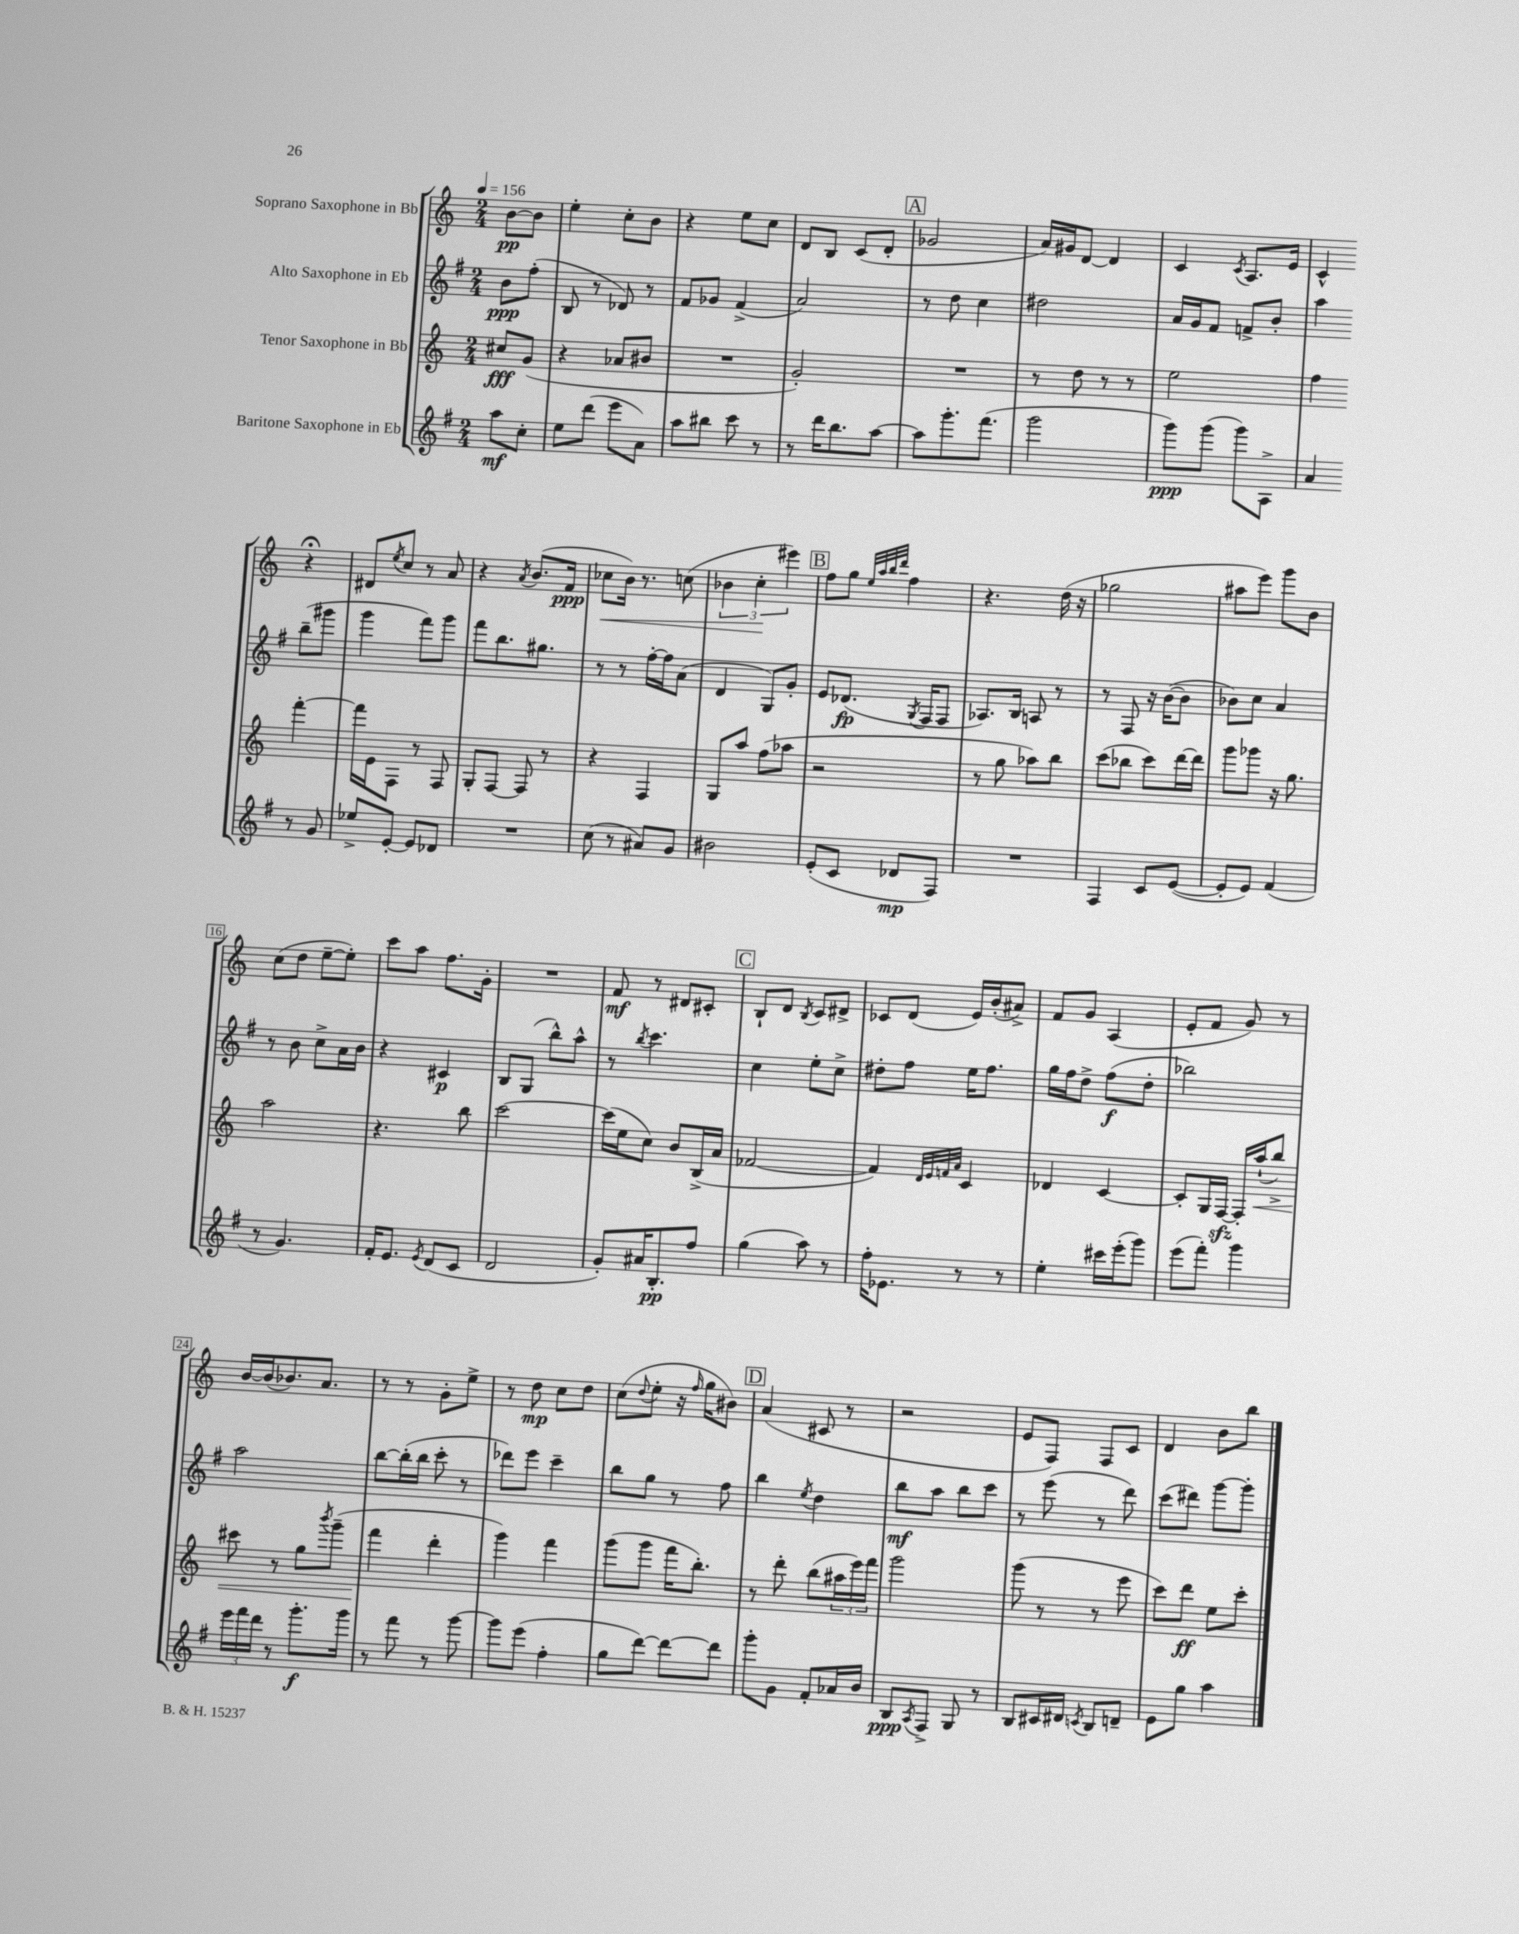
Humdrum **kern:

**kern	**dynam	**kern	**dynam	**kern	**dynam	**kern	**dynam
*part4	*part4	*part3	*part3	*part2	*part2	*part1	*part1
*staff4	*staff4	*staff3	*staff3	*staff2	*staff2	*staff1	*staff1
*I"Baritone Saxophone in Eb	*	*I"Tenor Saxophone in Bb	*	*I"Alto Saxophone in Eb	*	*I"Soprano Saxophone in Bb	*
*clefG2	*	*clefG2	*	*clefG2	*	*clefG2	*
*k[f#]	*	*k[]	*	*k[f#]	*	*k[]	*
*M2/4	*	*M2/4	*	*M2/4	*	*M2/4	*
*MM156	*	*MM156	*	*MM156	*	*MM156	*
=	=	=	=	=	=	=	=
8aa\L	mf	8cc#X/L	fff	8b\L	ppp	[8b\L	pp
8cc'\J	.	(8g/J	.	(8ff#'\J	.	8b\J]	.
=1	=1	=1	=1	=1	=1	=1	=1
8ee\L	.	4r	.	8B/	.	4ee'\	.
(8ddd\J	.	.	.	8r	.	.	.
8eee\L	.	8a-X/L	.	8d-X/)	.	8cc'\L	.
8a\J)	.	8b#X/J	.	8r	.	8b\J	.
=2	=2	=2	=2	=2	=2	=2	=2
8aa\L	.	2r	.	8f#/L	.	4r	.
8bb#X\J	.	.	.	8g-X/J	.	.	.
8ccc\	.	.	.	(4f#^/	.	8ee\L	.
8r	.	.	.	.	.	8cc\J	.
=3	=3	=3	=3	=3	=3	=3	=3
8r	.	2g'/)	.	2a/)	.	8d/L	.
16ddd\KL	.	.	.	.	.	8B/J	.
8.bb\	.	.	.	.	.	.	.
.	.	.	.	.	.	(8c/L	.
[8aa\J	.	.	.	.	.	8d'/J	.
!!LO:REH:place=s1:t=A
=4	=4	=4	=4	=4	=4	=4	=4
8aa\L]	.	2r	.	8r	.	2g-X/	.
8.ggg'\	.	.	.	8dd\	.	.	.
.	.	.	.	4cc\	.	.	.
(8.fff#\J	.	.	.	.	.	.	.
=5	=5	=5	=5	=5	=5	=5	=5
2ggg\	.	8r	.	2dd#X\	.	16a/LL)	.
.	.	.	.	.	.	16g#X/J	.
.	.	8dd\	.	.	.	[8d/J	.
.	.	8r	.	.	.	4d/]	.
.	.	8r	.	.	.	.	.
=6	=6	=6	=6	=6	=6	=6	=6
8ggg\L)	ppp	2ee\	.	16a/LL	.	4c/	.
.	.	.	.	16g/J	.	.	.
(8ggg\J	.	.	.	8f#/J	.	.	.
.	.	.	.	.	.	8qc/	.
8ggg\L)	.	.	.	8fn^/L	.	8.A/L	.
8A^\J	.	.	.	8b'/J	.	.	.
.	.	.	.	.	.	16e/Jk	.
=7	=7	=7	=7	=7	=7	=7	=7
4a/	.	4ff\	.	4aa\	.	4c^^/	.
8r	.	[4fff'\	.	(8bb~\L	.	4r;<	.
8g/	.	.	.	8ggg#X\J	.	.	.
!!LO:LB:g=z
=8	=8	=8	=8	=8	=8	=8	=8
8ee-X^/L	.	16fff\LL]	.	4ggg\	.	8d#X/L	.
.	.	16e\J	.	.	.	.	.
.	.	.	.	.	.	8qee/	.
[8e'/J	.	8F\J	.	.	.	8cc/J	.
8e/L]	.	8r	.	8fff#\L)	.	8r	.
8d-X/J	.	8F/	.	8ggg\J	.	8a/	.
=9	=9	=9	=9	=9	=9	=9	=9
2r	.	8G'/L	.	8fff#\L	.	4r	.
.	.	[8F/J	.	8.bb\	.	.	.
.	.	.	.	.	.	8qa/	.
.	.	8F/]	.	.	.	(8.b/L	.
.	.	.	.	8.gg#X\J	.	.	.
.	.	8r	.	.	.	.	.
.	.	.	.	.	.	16f/Jk	ppp
=10	=10	=10	=10	=10	=10	=10	=10
!	!	!	!	!	!	!	!LO:HP:b
(8cc\	.	4r	.	8r	.	8cc-X\L	<
8r	.	.	.	8r	.	16b\Jk)	.
.	.	.	.	.	.	8.r	.
8a#X/L)	.	4F/	.	[16ff#'\LL	.	.	.
.	.	.	.	16ff#\J]	.	.	.
8g/J	.	.	.	(8a\J	.	(8ccn\	.
=11	=11	=11	=11	=11	=11	=11	=11
2b#X\	.	8G/L	.	4d/	.	6b-X\	.
.	.	8aa/J	.	.	.	.	.
.	.	.	.	.	.	6cc'\	.
.	.	(8ff\L	.	8G/L)	.	.	.
.	.	.	.	.	.	6eee#X\)	[
.	.	8aa-X\J	.	8g'/J	.	.	.
!!LO:REH:place=s1:t=B
=12	=12	=12	=12	=12	=12	=12	=12
(8e'/L	.	2r	.	8e/L	.	8ff\L	.
8c/J	.	.	.	(8.d-X/J	fp	8gg\J	.
.	.	.	.	.	.	32qqee/LLL	.
.	.	.	.	.	.	32qqaa/	.
.	.	.	.	.	.	32qqbb/	.
.	.	.	.	.	.	32qqddd/JJJ	.
8d-X/L	mp	.	.	.	.	4ff\	.
.	.	.	.	8qG/	.	.	.
.	.	.	.	16F#/KL	.	.	.
8F#/J)	.	.	.	8F#/J	.	.	.
=13	=13	=13	=13	=13	=13	=13	=13
2r	.	8r	.	8.A-X/L)	.	4.r	.
.	.	8gg\	.	.	.	.	.
.	.	.	.	16B/Jk	.	.	.
.	.	8aa-X\L)	.	8An/	.	.	.
.	.	8bb\J	.	8r	.	(16dd\	.
.	.	.	.	.	.	16r	.
=14	=14	=14	=14	=14	=14	=14	=14
4F#/	.	(8ccc\L	.	8r	.	2gg-X\	.
.	.	8bb-X\J	.	8F#/	.	.	.
8c/L	.	8ccc\L)	.	16r	.	.	.
.	.	.	.	([16b\KL	.	.	.
([8e/J	.	[16ddd\L	.	8b\J]	.	.	.
.	.	16ddd\JJ]	.	.	.	.	.
=15	=15	=15	=15	=15	=15	=15	=15
8e'/L]	.	8ggg\L	.	8b-X\L)	.	8aa#X\L	.
8e/J)	.	8ggg-X\J	.	8cc\J	.	8eee\J)	.
(4f#/	.	16r	.	4a/	.	8ggg\L	.
.	.	8.gg\	.	.	.	.	.
.	.	.	.	.	.	8b\J	.
!!LO:LB:g=z
=16	=16	=16	=16	=16	=16	=16	=16
8r	.	2aa\	.	8r	.	(8cc\L	.
4.g/)	.	.	.	8b\	.	8dd\J	.
.	.	.	.	8cc^\L	.	[8ee~\L	.
.	.	.	.	16a\L	.	8ee'\J])	.
.	.	.	.	16b\JJ	.	.	.
=17	=17	=17	=17	=17	=17	=17	=17
16f#'/KL	.	4.r	.	4r	.	8ccc\L	.
8.e/J	.	.	.	.	.	.	.
.	.	.	.	.	.	8aa\J	.
8qe/	.	.	.	.	.	.	.
(8d/L	.	.	.	4c#X/	p	8.ff\L	.
8c/J	.	8bb\	.	.	.	.	.
.	.	.	.	.	.	16g'\Jk	.
=18	=18	=18	=18	=18	=18	=18	=18
2d/	.	[2ccc\	.	8B/L	.	2r	.
.	.	.	.	(8G/J	.	.	.
.	.	.	.	8bb^^\L)	.	.	.
.	.	.	.	8aa^^\J	.	.	.
=19	=19	=19	=19	=19	=19	=19	=19
8g'/L)	.	(16ccc\LL]	.	8r	.	8f/	mf
.	.	16ee\J	.	.	.	.	.
.	.	.	.	8qbb/	.	.	.
16a#X/K	.	8cc\J)	.	4.ccc\	.	8r	.
8.B'/	pp	.	.	.	.	.	.
.	.	8b/L	.	.	.	8d#X/L	.
8ff#/J	.	(16B^/L	.	.	.	8c#X'/J	.
.	.	16a/JJ	.	.	.	.	.
!!LO:REH:place=s1:t=C
=20	=20	=20	=20	=20	=20	=20	=20
(4gg\	.	[2f-X/	.	4cc\	.	8B`/L	.
.	.	.	.	.	.	8d/J	.
.	.	.	.	.	.	8qB/	.
8aa\)	.	.	.	8ee'\L	.	8c/L	.
8r	.	.	.	8cc^\J	.	8d#X^/J	.
=21	=21	=21	=21	=21	=21	=21	=21
16ff#'\KL	.	4f-/])	.	8dd#X'\L	.	8c-X/L	.
8.e-X\J	.	.	.	.	.	.	.
.	.	.	.	8ff#\J	.	(8d/J	.
.	.	32qqd/LLL	.	.	.	.	.
.	.	32qqe/	.	.	.	.	.
.	.	32qqfn/	.	.	.	.	.
.	.	32qqa/JJJ	.	.	.	.	.
8r	.	4c/	.	16ee\KL	.	16e/LL)	.
.	.	.	.	8.ff#\J	.	(16b'/J	.
8r	.	.	.	.	.	8a#X^/J)	.
=22	=22	=22	=22	=22	=22	=22	=22
4ee'\	.	4d-X/	.	16gg\LL	.	8f/L	.
.	.	.	.	16ff#\J	.	.	.
.	.	.	.	8dd^\J	.	8g/J	.
16ccc#X\LL	.	[4c/	.	(8ff#\L	f	(4A/	.
(16eee'\J	.	.	.	.	.	.	.
8ggg\J)	.	.	.	8dd'\J	.	.	.
=23	=23	=23	=23	=23	=23	=23	=23
(8eee\L	.	8c'/L]	.	2bb-X\)	.	8e'/L	.
8fff#'\J)	.	16G/L	.	.	.	8f/J	.
.	.	[16Fzz/JJ	.	.	.	.	.
4ggg\	.	16F'/LL]	.	.	.	8g/)	.
!	!	!	!LO:HP:b	!	!	!	!
.	.	(16aa`/J	<	.	.	.	.
.	.	8bb^/J)	.	.	.	8r	.
!!LO:LB:g=z
=24	=24	=24	=24	=24	=24	=24	=24
24eee\LL	.	8ccc#X\	.	2aa\	.	[16b/LL	.
24fff#\	.	.	.	.	.	.	.
.	.	.	.	.	.	(16b/J]	.
24ddd\JJ	.	.	.	.	.	.	.
8r	.	8r	.	.	.	8.b-X/)	.
8.ggg'\L	f	8gg\L	.	.	.	.	.
.	.	.	.	.	.	8.a/J	.
.	.	8qbbb/	.	.	.	.	.
.	.	(8ggg~\J	.	.	.	.	.
16ggg\Jk	.	.	.	.	.	.	.
=25	=25	=25	=25	=25	=25	=25	=25
8r	.	4fff\	.	[8bb\L	.	8r	.
8fff#\	.	.	.	(16bb'\L]	.	8r	.
.	.	.	.	16bb\JJ	.	.	.
8r	.	4ddd'\	[	8ccc'\	.	8g'\L	.
[8ggg\	.	.	.	8r	.	8ee^\J	.
=26	=26	=26	=26	=26	=26	=26	=26
8ggg\L]	.	4ggg\)	.	8ddd-X\L)	.	8r	.
(8eee\J	.	.	.	8eee\J	.	8dd\	mp
4ff#'\	.	4fff\	.	4ccc~\	.	8cc\L	.
.	.	.	.	.	.	8dd\J	.
=27	=27	=27	=27	=27	=27	=27	=27
8gg\L	.	(8ggg\L	.	8bb\L	.	(8cc\L	.
.	.	.	.	.	.	8qqdd/	.
[8ddd\J)	.	8ggg\J	.	8gg\J	.	8ee'\J	.
8ddd\L_	.	16fff\KL	.	8r	.	16r	.
.	.	.	.	.	.	16qqff/	.
.	.	8.bb'\J)	.	.	.	16gg\KL	.
8ddd\J]	.	.	.	8ff#\	.	8b#X\J)	.
!!LO:REH:place=s1:t=D
=28	=28	=28	=28	=28	=28	=28	=28
8ggg'\L	.	8r	.	4bb\	.	(4a/	.
8g\J	.	8ddd'\	.	.	.	.	.
.	.	.	.	8qee/	.	.	.
8f#'/L	.	(8bb\L	.	4dd\	.	8c#X/	.
16a-X/L	.	24aa#X\L	.	.	.	8r	.
.	.	24eee\)	.	.	.	.	.
16b/JJ	.	.	.	.	.	.	.
.	.	24fff\JJ	.	.	.	.	.
=29	=29	=29	=29	=29	=29	=29	=29
8B/L	ppp	2ggg\	.	8bb\L	mf	2r	.
8qA/	.	.	.	.	.	.	.
8F#^/J	.	.	.	8aa\J	.	.	.
8G/	.	.	.	8bb\L	.	.	.
8r	.	.	.	8ccc\J	.	.	.
=30	=30	=30	=30	=30	=30	=30	=30
8B/L	.	(8ggg\	.	8r	.	8e/L	.
16c#X/L	.	8r	.	(8eee\	.	8F/J)	.
16d#X/JJ	.	.	.	.	.	.	.
8qcn/	.	.	.	.	.	.	.
8B/L	.	8r	.	8r	.	8F/L	.
8dn~/J	.	8eee\	.	8ddd\)	.	8c/J	.
=31	=31	=31	=31	=31	=31	=31	=31
8e\L	.	8ccc\L)	.	(8ccc\L	.	4d/	.
8gg\J	.	8ddd\J	ff	8ddd#X\J)	.	.	.
4aa\	.	8ee\L	.	[8ggg\L	.	8b\L	.
.	.	8ccc'\J	.	8ggg'\J]	.	8bb\J	.
==	==	==	==	==	==	==	==
*-	*-	*-	*-	*-	*-	*-	*-
